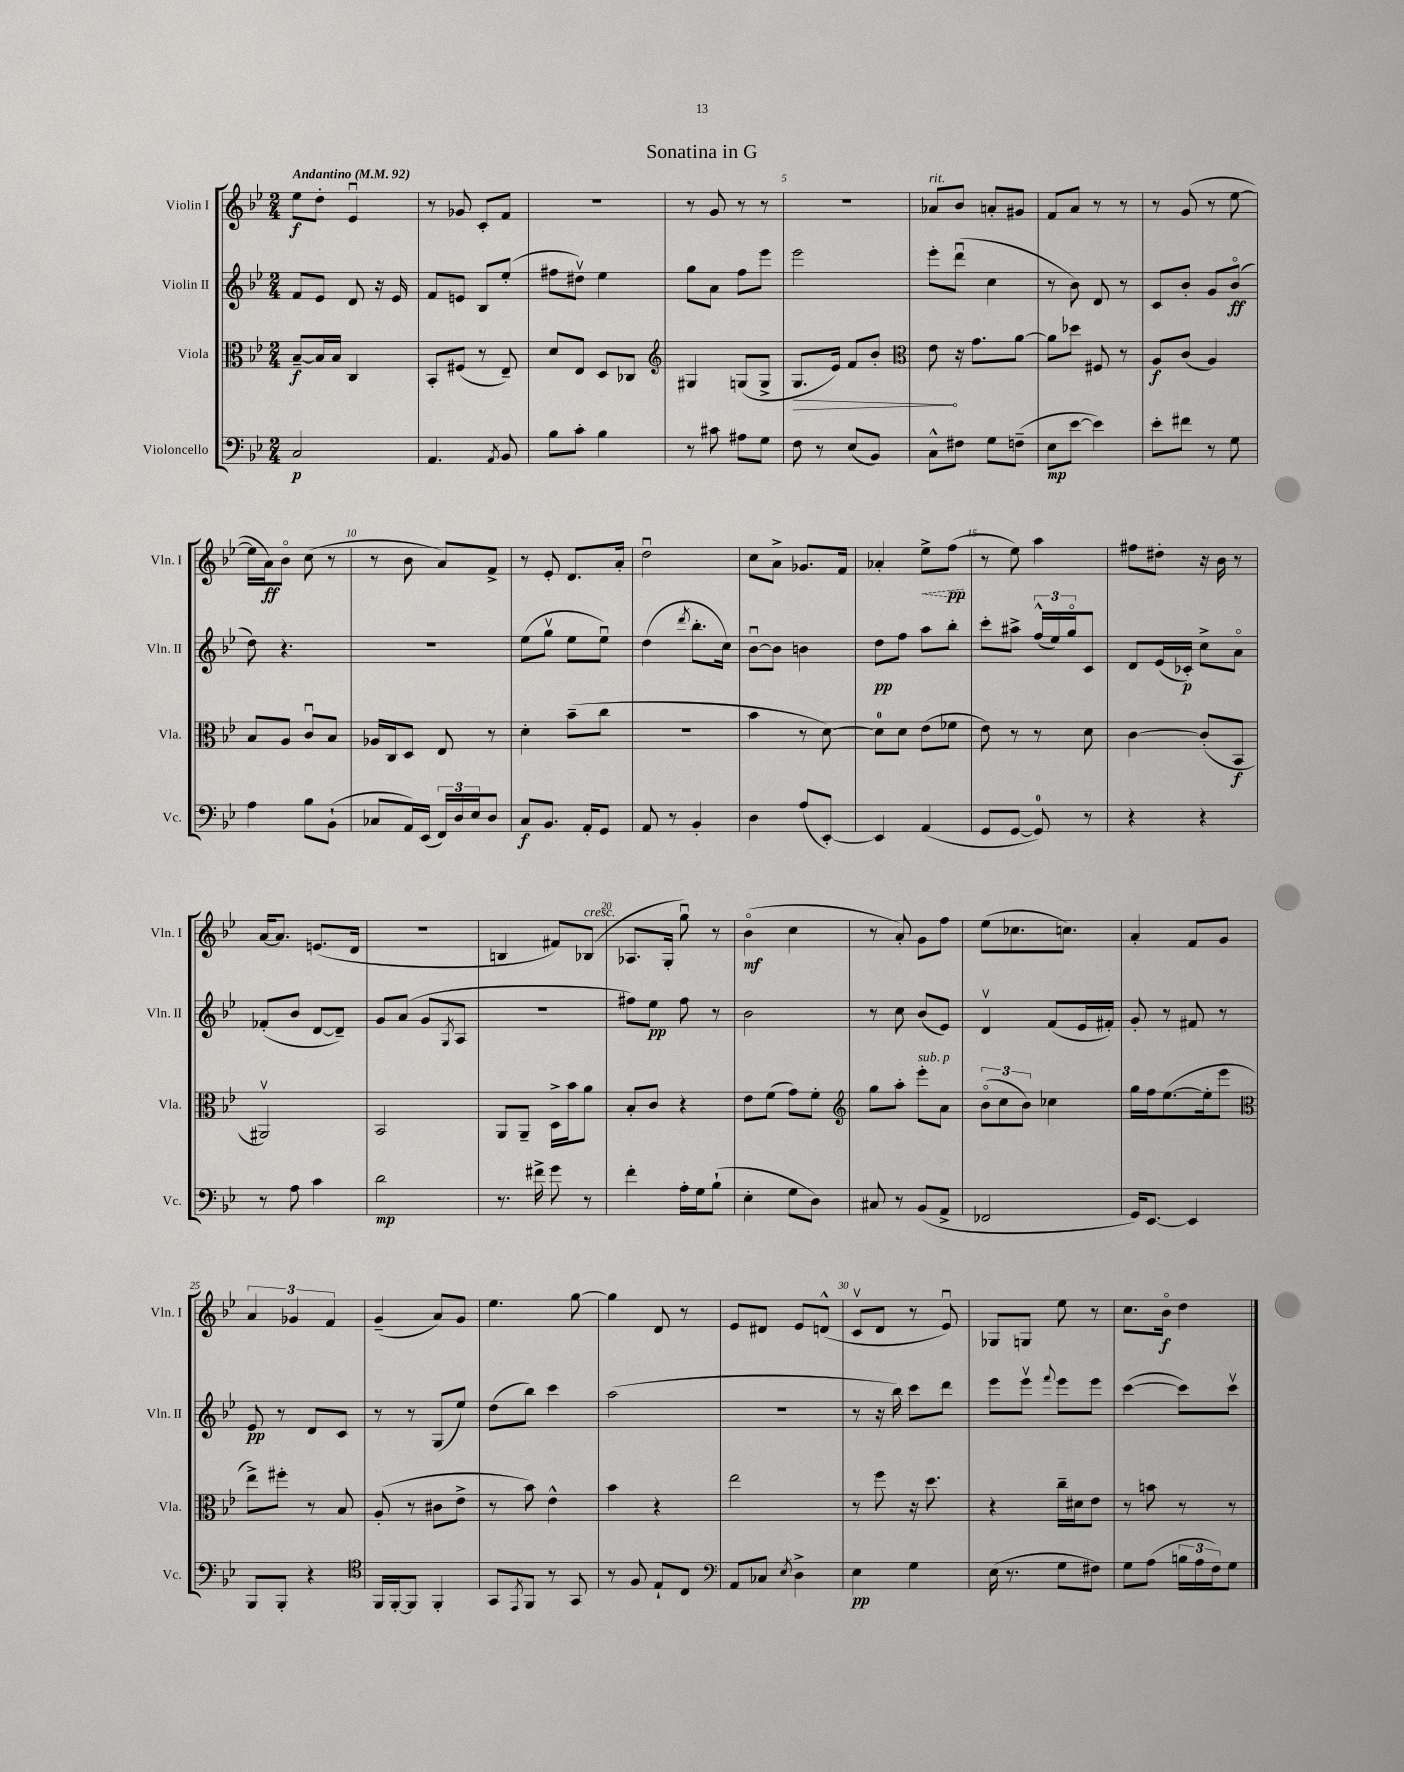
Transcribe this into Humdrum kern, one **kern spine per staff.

**kern	**dynam	**kern	**dynam	**kern	**dynam	**kern	**dynam
*part4	*part4	*part3	*part3	*part2	*part2	*part1	*part1
*staff4	*staff4	*staff3	*staff3	*staff2	*staff2	*staff1	*staff1
*I"Violoncello	*	*I"Viola	*	*I"Violin II	*	*I"Violin I	*
*I'Vc.	*	*I'Vla.	*	*I'Vln. II	*	*I'Vln. I	*
*clefF4	*	*clefC3	*	*clefG2	*	*clefG2	*
*k[b-e-]	*	*k[b-e-]	*	*k[b-e-]	*	*k[b-e-]	*
*M2/4	*	*M2/4	*	*M2/4	*	*M2/4	*
*MM92	*	*MM92	*	*MM92	*	*MM92	*
=1	=1	=1	=1	=1	=1	=1	=1
!	!	!	!	!	!	!LO:TX:a:B:t=Andantino	!
2C/	p	[8B-~/L	f	8f/L	.	8ee-\L	f
.	.	16B-/L]	.	8e-/J	.	8dd'\J	.
.	.	16B-/JJ	.	.	.	.	.
.	.	4C/	.	8d/	.	4e-u/	.
.	.	.	.	16r	.	.	.
.	.	.	.	16e-/	.	.	.
=2	=2	=2	=2	=2	=2	=2	=2
4.AA/	.	8BB-'/L	.	8f/L	.	8r	.
.	.	(8F#X/J	.	8en/J	.	8g-X/	.
.	.	8r	.	8B-/L	.	8c'/L	.
8qAA/	.	.	.	.	.	.	.
8BB-/	.	8E-~/)	.	(8ee-'/J	.	8f/J	.
=3	=3	=3	=3	=3	=3	=3	=3
8B-\L	.	8d/L	.	8ff#X\L	.	2r	.
8c'\J	.	8E-/J	.	8dd#Xv\J)	.	.	.
4B-\	.	8D/L	.	4ee-\	.	.	.
.	.	8C-X/J	.	.	.	.	.
=4	=4	=4	=4	=4	=4	=4	=4
*	*	*clefG2	*	*	*	*	*
8r	.	4G#X/	.	8gg\L	.	8r	.
8c#X\	.	.	.	8a\J	.	8g/	.
8A#X\L	.	(8Gn/L	.	8ff\L	.	8r	.
8G\J	.	8G^/J	.	8eee-\J	.	8r	.
=5	=5	=5	=5	=5	=5	=5	=5
!	!	!	!LO:HP:b	!	!	!	!
8F\	.	8.G/L	>	2eee-\	.	2r	.
8r	.	.	.	.	.	.	.
.	.	16e-/Jk)	.	.	.	.	.
(8E-/L	.	8f/L	.	.	.	.	.
8BB-/J)	.	8b-'/J	.	.	.	.	.
=6	=6	=6	=6	=6	=6	=6	=6
*	*	*clefC3	*	*	*	*	*
!	!	!	!	!	!	!LO:TX:a:i:t=rit.	!
8C^^\L	.	8e-\	.	8eee-'\L	.	8a-X/L	.
8F#X\J	.	16r	]	(8dddu\J	.	8b-/J	.
.	.	8.g\L	.	.	.	.	.
8G\L	.	.	.	4cc\	.	8an'/L	.
(8Fn~\J	.	[8a\J	.	.	.	8g#X/J	.
=7	=7	=7	=7	=7	=7	=7	=7
8E-\L	mp	8a\L]	.	8r	.	8f/L	.
[8e-\J	.	8dd-X\J	.	8b-\)	.	8a/J	.
4e-\])	.	8F#X/	.	8d/	.	8r	.
.	.	8r	.	8r	.	8r	.
=8	=8	=8	=8	=8	=8	=8	=8
8e-'\L	.	8A/L	f	8c/L	.	8r	.
8f#X\J	.	(8c/J	.	8b-'/J	.	(8g/	.
8r	.	4A/)	.	8g/L	.	8r	.
8G\	.	.	.	(8b-/J	ff	[8ee-\	.
!!LO:LB:g=z
=9	=9	=9	=9	=9	=9	=9	=9
4A\	.	8B-/L	.	8dd\)	.	16ee-\LL]	.
.	.	.	.	.	.	16a\J)	ff
.	.	8A/J	.	4.r	.	8b-\J	.
8B-\L	.	8cu/L	.	.	.	(8cc\	.
(8BB-`\J	.	8B-/J	.	.	.	8r	.
=10	=10	=10	=10	=10	=10	=10	=10
8C-X/L	.	16A-X/LL	.	2r	.	8r	.
.	.	16C/J	.	.	.	.	.
16AA/L)	.	8D/J	.	.	.	8b-\	.
(16EE-/JJ	.	.	.	.	.	.	.
24FF/LL)	.	8E-/	.	.	.	8a/L)	.
24D/	.	.	.	.	.	.	.
24E-/J	.	.	.	.	.	.	.
8D/J	.	8r	.	.	.	8f^/J	.
=11	=11	=11	=11	=11	=11	=11	=11
8C/L	f	4d'\	.	(8ee-\L	.	8r	.
8.BB-/J	.	.	.	8ggv\J	.	8e-'/	.
.	.	(8b-~\L	.	8ee-\L	.	8.d/L	.
16AA'/KL	.	.	.	.	.	.	.
8GG/J	.	8cc\J	.	8ee-u\J)	.	.	.
.	.	.	.	.	.	16a'/Jk	.
=12	=12	=12	=12	=12	=12	=12	=12
8AA/	.	2r	.	(4dd\	.	2ddu\	.
8r	.	.	.	.	.	.	.
.	.	.	.	8qddd/	.	.	.
4BB-'/	.	.	.	8.bb-'\L	.	.	.
.	.	.	.	16cc\Jk)	.	.	.
=13	=13	=13	=13	=13	=13	=13	=13
4D\	.	4b-\	.	[8b-u\L	.	8cc\L	.
.	.	.	.	8b-\J]	.	8a^\J	.
(8A/L	.	8r	.	4bn\	.	8.g-X/L	.
[8EE-'/J)	.	[8d\)	.	.	.	.	.
.	.	.	.	.	.	16f/Jk	.
=14	=14	=14	=14	=14	=14	=14	=14
4EE-/]	.	8d\L]	.	8dd\L	pp	4a-X'/	.
.	.	8d\J	.	8ff\J	.	.	.
!	!	!	!	!	!	!	!LO:HP:b
(4AA/	.	(8e-\L	.	8aa\L	.	8ee-^\L	<
.	.	8f-X\J	.	8bb-'\J	.	(8ff\J	pp
.	.	.	.	.	.	.	[
=15	=15	=15	=15	=15	=15	=15	=15
8GG/L	.	8e-\)	.	8ccc'\L	.	8r	.
[8GG/J	.	8r	.	8aa#X^\J	.	8ee-\)	.
8GG/])	.	8r	.	(24ff^^/LL	.	4aa\	.
.	.	.	.	24ee-/)	.	.	.
.	.	.	.	24gg/J	.	.	.
8r	.	8d\	.	8c/J	.	.	.
=16	=16	=16	=16	=16	=16	=16	=16
4r	.	[4c\	.	8d/L	.	8ff#X\L	.
.	.	.	.	(16e-/L	.	8dd#X'\J	.
.	.	.	.	16c-X'/JJ)	p	.	.
4r	.	(8c'/L]	.	8cc^\L	.	16r	.
.	.	.	.	.	.	16b-\	.
.	.	8BB-/J	f	8a\J	.	8r	.
!!LO:LB:g=z
=17	=17	=17	=17	=17	=17	=17	=17
8r	.	2AA#Xv/)	.	(8f-X'/L	.	[16a/KL	.
.	.	.	.	.	.	8.a/J]	.
8A\	.	.	.	8b-/J	.	.	.
4c\	.	.	.	[8d/L	.	(8.en/L	.
.	.	.	.	8d~/J])	.	.	.
.	.	.	.	.	.	16d/Jk	.
=18	=18	=18	=18	=18	=18	=18	=18
2d\	mp	2BB-/	.	8g/L	.	2r	.
.	.	.	.	(8a/J	.	.	.
.	.	.	.	8g/L	.	.	.
.	.	.	.	8qG/	.	.	.
.	.	.	.	8A/J	.	.	.
=19	=19	=19	=19	=19	=19	=19	=19
8.r	.	8AA/L	.	2r	.	4Bn/	.
.	.	8AA~/J	.	.	.	.	.
16f#X^\	.	.	.	.	.	.	.
8g\	.	16D^\LL	.	.	.	8f#X/L)	.
.	.	16b-\J	.	.	.	.	.
!	!	!	!	!	!	!LO:TX:a:i:t=cresc.	!
8r	.	8a\J	.	.	.	(8B-X/J	.
=20	=20	=20	=20	=20	=20	=20	=20
4f'\	.	8B-'/L	.	8ff#X\L)	.	8.A-X/L	.
.	.	8c/J	.	8ee-\J	pp	.	.
.	.	.	.	.	.	16G'/Jk	.
16A'\LL	.	4r	.	8ff#\	.	8ggu\)	.
16G\J	.	.	.	.	.	.	.
(8B-`\J	.	.	.	8r	.	8r	.
=21	=21	=21	=21	=21	=21	=21	=21
4E-'\	.	8e-\L	.	2b-\	.	(4b-\	mf
.	.	(8f\J	.	.	.	.	.
8G\L	.	8g\L)	.	.	.	4cc\	.
8D\J)	.	8f'\J	.	.	.	.	.
=22	=22	=22	=22	=22	=22	=22	=22
*	*	*clefG2	*	*	*	*	*
8C#X/	.	8gg\L	.	8r	.	8r	.
8r	.	8aa'\J	.	8cc\	.	8a'/)	.
!	!	!LO:TX:a:i:t=sub. p	!	!	!	!	!
(8BB-/L	.	8eee-'\L	.	(8b-/L	.	8g\L	.
8AA^/J	.	8a\J	.	8e-/J)	.	8ff\J	.
=23	=23	=23	=23	=23	=23	=23	=23
2FF-X/	.	(12b-\L	.	4dv/	.	(8ee-\L	.
.	.	12cc\	.	.	.	.	.
.	.	.	.	.	.	8.cc-X\	.
.	.	12b-\J)	.	.	.	.	.
.	.	4cc-X\	.	(8f/L	.	.	.
.	.	.	.	.	.	8.ccn\J)	.
.	.	.	.	16e-/L	.	.	.
.	.	.	.	16f#X'/JJ)	.	.	.
=24	=24	=24	=24	=24	=24	=24	=24
16GG/KL)	.	16gg\LL	.	8g'/	.	4a'/	.
[8.EE-/J	.	16ff\J	.	.	.	.	.
.	.	([8.ee-\	.	8r	.	.	.
4EE-/]	.	.	.	8f#X/	.	8f/L	.
.	.	16ee-'\k]	.	.	.	.	.
.	.	8eee-\J	.	8r	.	8g/J	.
!!LO:LB:g=z
=25	=25	=25	=25	=25	=25	=25	=25
*	*	*clefC3	*	*	*	*	*
8BBB-/L	.	8ee-^\L)	.	8e-/	pp	6a/	.
8BBB-'/J	.	8ff#X'\J	.	8r	.	.	.
.	.	.	.	.	.	6g-X/	.
4r	.	8r	.	8d/L	.	.	.
.	.	.	.	.	.	6f/	.
.	.	8B-/	.	8c/J	.	.	.
=26	=26	=26	=26	=26	=26	=26	=26
*clefC4	*	*	*	*	*	*	*
16FF/LL	.	(8A'/	.	8r	.	(4g~/	.
[16FF'/J	.	.	.	.	.	.	.
8FF/J]	.	8r	.	8r	.	.	.
4FF'/	.	8c#X\L	.	(8G/L	.	8a/L)	.
.	.	8e-^\J	.	8ee-/J)	.	8g/J	.
=27	=27	=27	=27	=27	=27	=27	=27
8GG/L	.	8r	.	(8dd\L	.	4.ee-\	.
8qEE-/	.	.	.	.	.	.	.
8FF/J	.	8b-\)	.	8bb-\J)	.	.	.
8r	.	4e-^^\	.	4ccc\	.	.	.
8GG/	.	.	.	.	.	[8gg\	.
=28	=28	=28	=28	=28	=28	=28	=28
8r	.	4b-\	.	(2aa\	.	4gg\]	.
8F/	.	.	.	.	.	.	.
8E-`/L	.	4r	.	.	.	8d/	.
8C/J	.	.	.	.	.	8r	.
=29	=29	=29	=29	=29	=29	=29	=29
*clefF4	*	*	*	*	*	*	*
8AA/L	.	2ee-\	.	2r	.	8e-/L	.
8C-X/J	.	.	.	.	.	8d#X/J	.
8qE-/	.	.	.	.	.	.	.
4D^\	.	.	.	.	.	8e-/L	.
.	.	.	.	.	.	(8dn^^/J	.
=30	=30	=30	=30	=30	=30	=30	=30
4E-\	pp	8r	.	8r	.	8cv/L	.
.	.	8ff\	.	16r	.	8d/J	.
.	.	.	.	16bb-\)	.	.	.
4G\	.	16r	.	8ccc\L	.	8r	.
.	.	8.dd\	.	.	.	.	.
.	.	.	.	8ddd\J	.	8e-u/)	.
=31	=31	=31	=31	=31	=31	=31	=31
(16E-\	.	4r	.	8eee-\L	.	8G-X/L	.
8.r	.	.	.	.	.	.	.
.	.	.	.	8eee-v\J	.	8Gn/J	.
.	.	.	.	8qqfff/	.	.	.
8G\L	.	16cc~\LL	.	8eee-\L	.	8ee-\	.
.	.	16d#X\J	.	.	.	.	.
8F#X\J)	.	8e-\J	.	8eee-\J	.	8r	.
=32	=32	=32	=32	=32	=32	=32	=32
8G\L	.	8r	.	([4ccc\	.	8.cc\L	.
(8A\J	.	8bn\	.	.	.	.	.
.	.	.	.	.	.	16b-\Jk	f
24Bn\LL	.	8r	.	8ccc\L])	.	4dd\	.
24A\	.	.	.	.	.	.	.
24F\J)	.	.	.	.	.	.	.
8G\J	.	8r	.	8cccv\J	.	.	.
==	==	==	==	==	==	==	==
*-	*-	*-	*-	*-	*-	*-	*-
